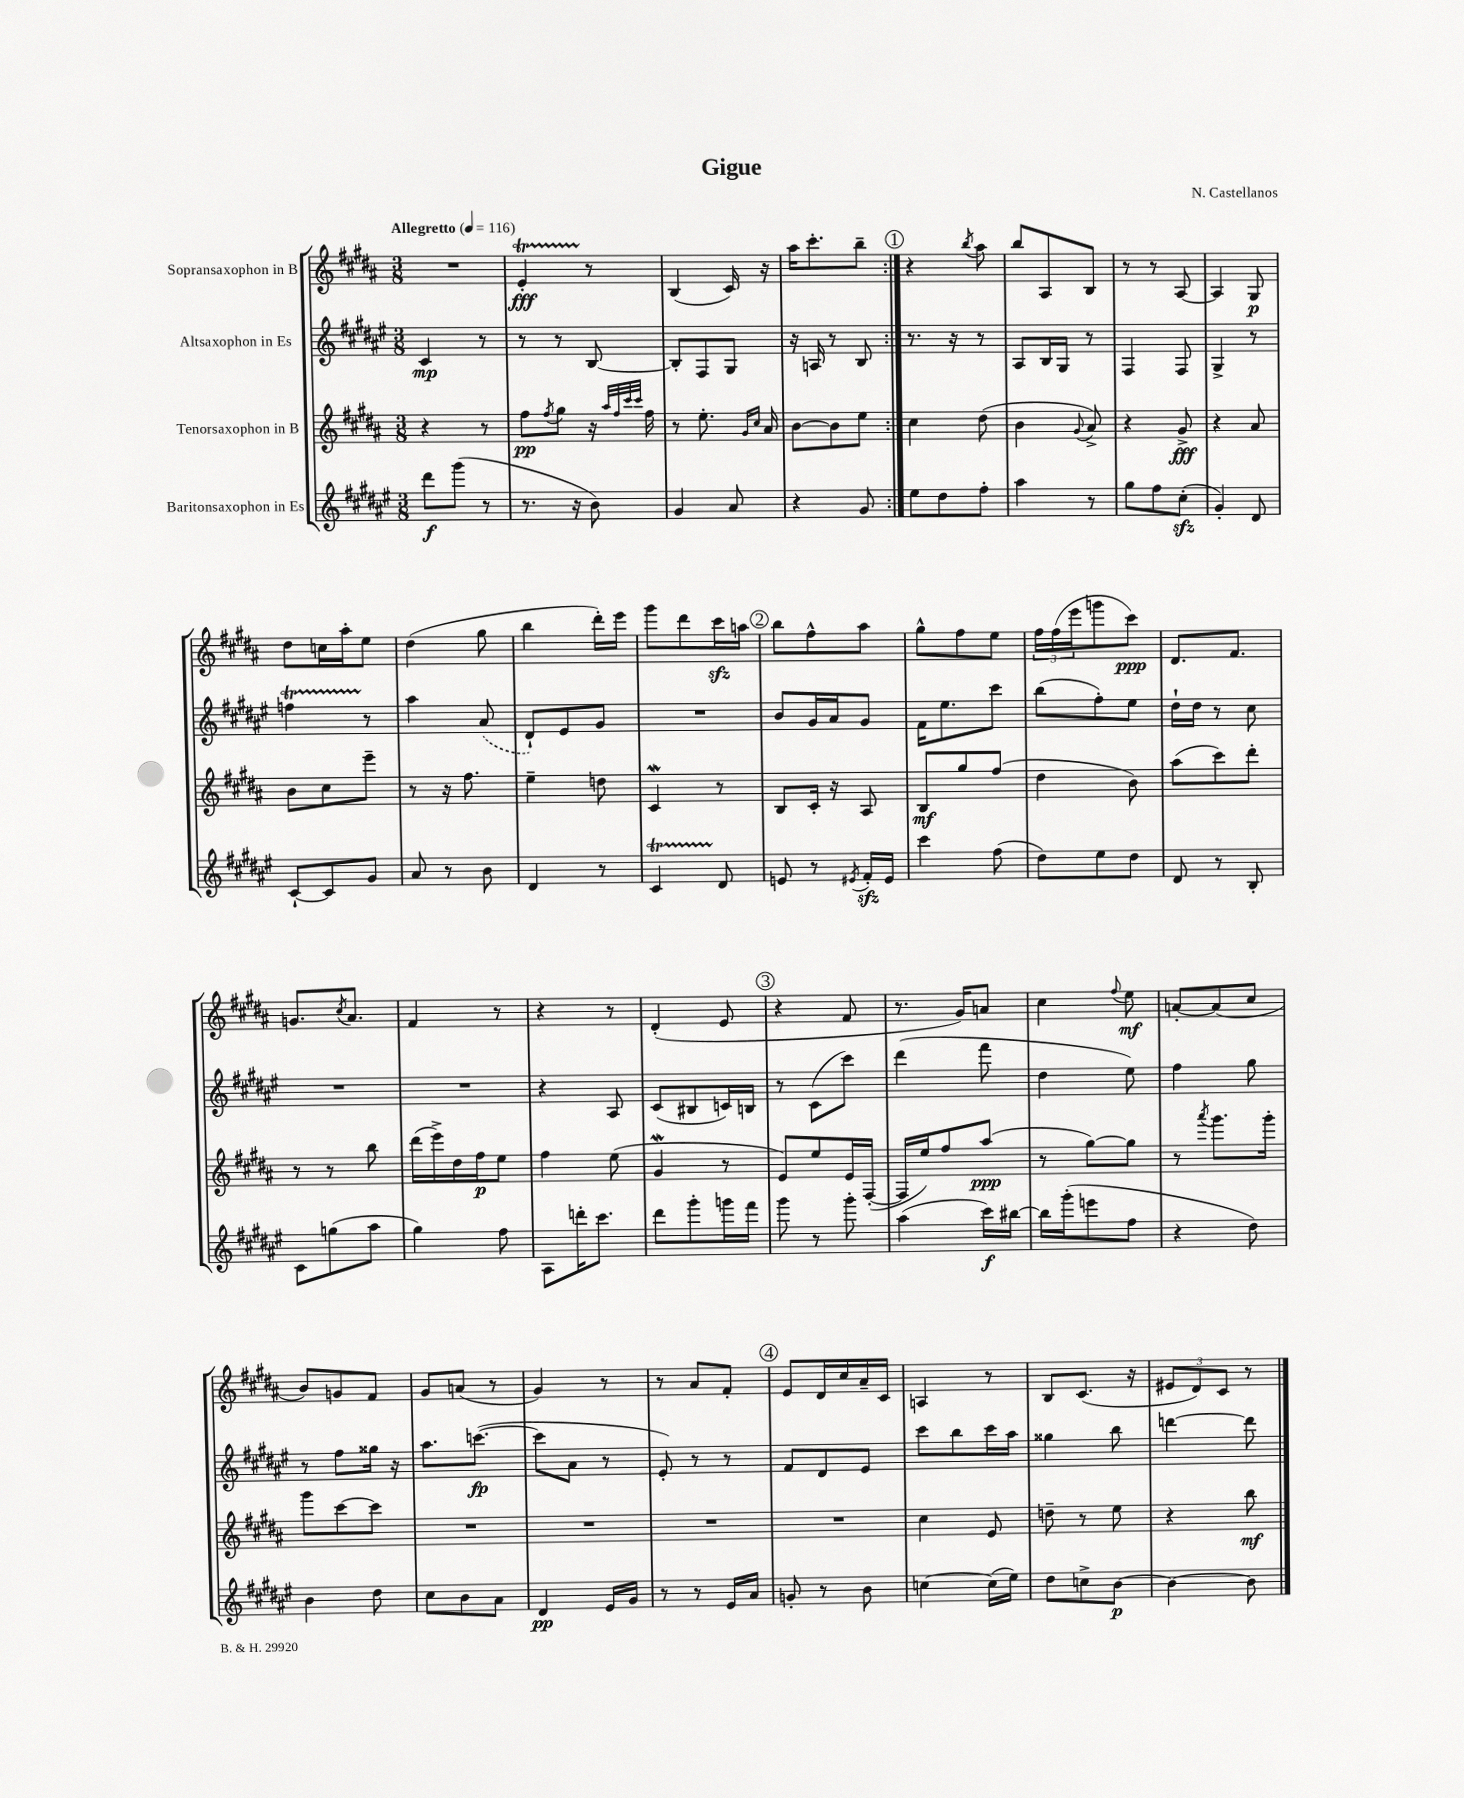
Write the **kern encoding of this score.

**kern	**kern	**kern	**kern
*staff4	*staff3	*staff2	*staff1
*clefG2	*clefG2	*clefG2	*clefG2
*k[f#c#g#d#a#e#]	*k[f#c#g#d#a#]	*k[f#c#g#d#a#e#]	*k[f#c#g#d#a#]
*M3/8	*M3/8	*M3/8	*M3/8
*MM116	*MM116	*MM116	*MM116
8ddd#	4r	4c#	4.r
(8ggg#	.	.	.
8r	8r	8r	.
=	=	=	=
8.r	8ff#	8r	4e'
.	8qff#	.	.
.	8gg#	8r	.
16r	.	.	.
8b)	16r	[8B	8r
.	32qqaa#	.	.
.	32qqff#	.	.
.	32qqccc#	.	.
.	32qqccc#	.	.
.	16ff#	.	.
=	=	=	=
4g#	8r	8B']	(4B
.	8.ee'	8F#	.
8a#	.	8G#	16c#)
.	16qqg#	.	.
.	16qqcc#	.	.
.	16a#	.	16r
=	=	=	=
4r	[8b	16r	16aa#
.	.	16A	8.ccc#'
.	8b]	8r	.
8g#	8ee	8B	8bb~
=:|!	=:|!	=:|!	=:|!
8ee#	4cc#	8.r	4r
8dd#	.	.	.
.	.	16r	.
.	.	.	8qbb
8ff#'	(8dd#	8r	8aa#
=	=	=	=
4aa#	4b	8A#	8bb
.	.	16B	8A#
.	.	16G#	.
.	8qqg#	.	.
8r	8a#^)	8r	8B
=	=	=	=
8gg#	4r	4F#	8r
8ff#	.	.	8r
(8cc#'	8g#^	8F#	[8A#
=	=	=	=
4g#')	4r	4G#^	4A#]
8d#	8a#	8r	8G#
=	=	=	=
[8c#`	8b	4ff	8dd#
8c#]	8cc#	.	16cc
.	.	.	16aa#'
8g#	8eee~	8r	8ee
=	=	=	=
8a#	8r	4aa#	(4dd#
8r	16r	.	.
.	8.ff#	.	.
8b	.	(8a#	8gg#
=	=	=	=
4d#	4ee~	8d#`)	4bb
.	.	8e#	.
8r	8dd	8g#	16ddd#')
.	.	.	16eee
=	=	=	=
4c#	4c#	4.r	8ggg#
.	.	.	8ddd#
8d#	8r	.	16ccc#
.	.	.	16aa
=	=	=	=
8e	8B	8b	8bb
8r	16c#'	16g#	8ff#^^
.	16r	16a#	.
8qe#	.	.	.
16f#'	8A#	8g#	8aa#
16e#	.	.	.
=	=	=	=
4ccc#	8B	16f#	8gg#^^
.	.	8.ee#	.
.	8gg#	.	8ff#
(8ff#	(8ff#	8ccc#	8ee
=	=	=	=
8dd#)	4dd#	(8bb	24ff#
.	.	.	(24ff#
.	.	.	24eee
8ee#	.	8ff#')	8ggg
8dd#	8b)	8ee#	8ccc#)
=	=	=	=
8d#	(8aa#	16dd#`	8.d#
.	.	16dd#	.
8r	8ccc#)	8r	.
.	.	.	8.f#
8B'	8ddd#'	8cc#	.
=	=	=	=
8c#	8r	4.r	8.g
(8gg	8r	.	.
.	.	.	8qcc#
.	.	.	8.a#
8aa#	8bb	.	.
=	=	=	=
4gg#)	(16ddd#	4.r	4f#
.	16eee^)	.	.
.	16dd#	.	.
.	16ff#	.	.
8ff#	8ee	.	8r
=	=	=	=
8A#	4ff#	4r	4r
16ddd'	.	.	.
8.ccc#	.	.	.
.	(8ee	8A#	8r
=	=	=	=
8ddd#	4g#	(8c#	(4d#'
8ggg#'	.	8B#	.
16ggg	8r	16c)	8e
16fff#	.	16B	.
=	=	=	=
8ggg#	8e)	8r	4r
8r	8ee	(8c#	.
8ggg#'	16e	8ccc#)	8f#
.	([16F#'	.	.
=	=	=	=
(4aa#	16F#]	(4ddd#	8.r
.	16ee)	.	.
.	8ff#	.	.
.	.	.	16g#)
16ccc#)	(8aa#	8fff#	8a
[16bb#	.	.	.
=	=	=	=
16bb#]	8r	4dd#	4cc#
(16ggg#'	.	.	.
8eee	[8gg#)	.	.
.	.	.	8qqff#
8ff#	8gg#]	8ee#)	8ee
=	=	=	=
4r	8r	4ff#	[8a'
.	8qaaa#	.	.
.	8.ggg#	.	(8a]
8dd#)	.	8gg#	8cc#
.	16ggg#'	.	.
=	=	=	=
4b	8ggg#	8r	8b)
.	[8ccc#	8ff#	8g
8dd#	8ccc#]	16gg##	8f#
.	.	16r	.
=	=	=	=
8cc#	4.r	8.aa#	8g#
8b	.	.	(8a
.	.	([8.ccc	.
8a#	.	.	8r
=	=	=	=
4d#	4.r	8ccc]	4g#)
.	.	8a#	.
16e#	.	8r	8r
16g#	.	.	.
=	=	=	=
8r	4.r	8e#')	8r
8r	.	8r	8a#
16e#	.	8r	8f#'
16a#	.	.	.
=	=	=	=
8g'	4.r	8f#	8e
8r	.	8d#	16d#
.	.	.	16cc#
8b	.	8e#	16a#~
.	.	.	16c#
=	=	=	=
[4cc	4cc#	8ccc#	4A
.	.	8bb	.
(16cc]	8e	16ccc#	8r
16ee#)	.	16aa#	.
=	=	=	=
8dd#	8dd~	4gg##	8B
8cc^	8r	.	(8.c#
[8b	8ee	8bb	.
.	.	.	16r
=	=	=	=
4b_	4r	[4ddd	12e#
.	.	.	12d#)
.	.	.	12c#
8b]	8bb	8ddd]	8r
==	==	==	==
*-	*-	*-	*-
